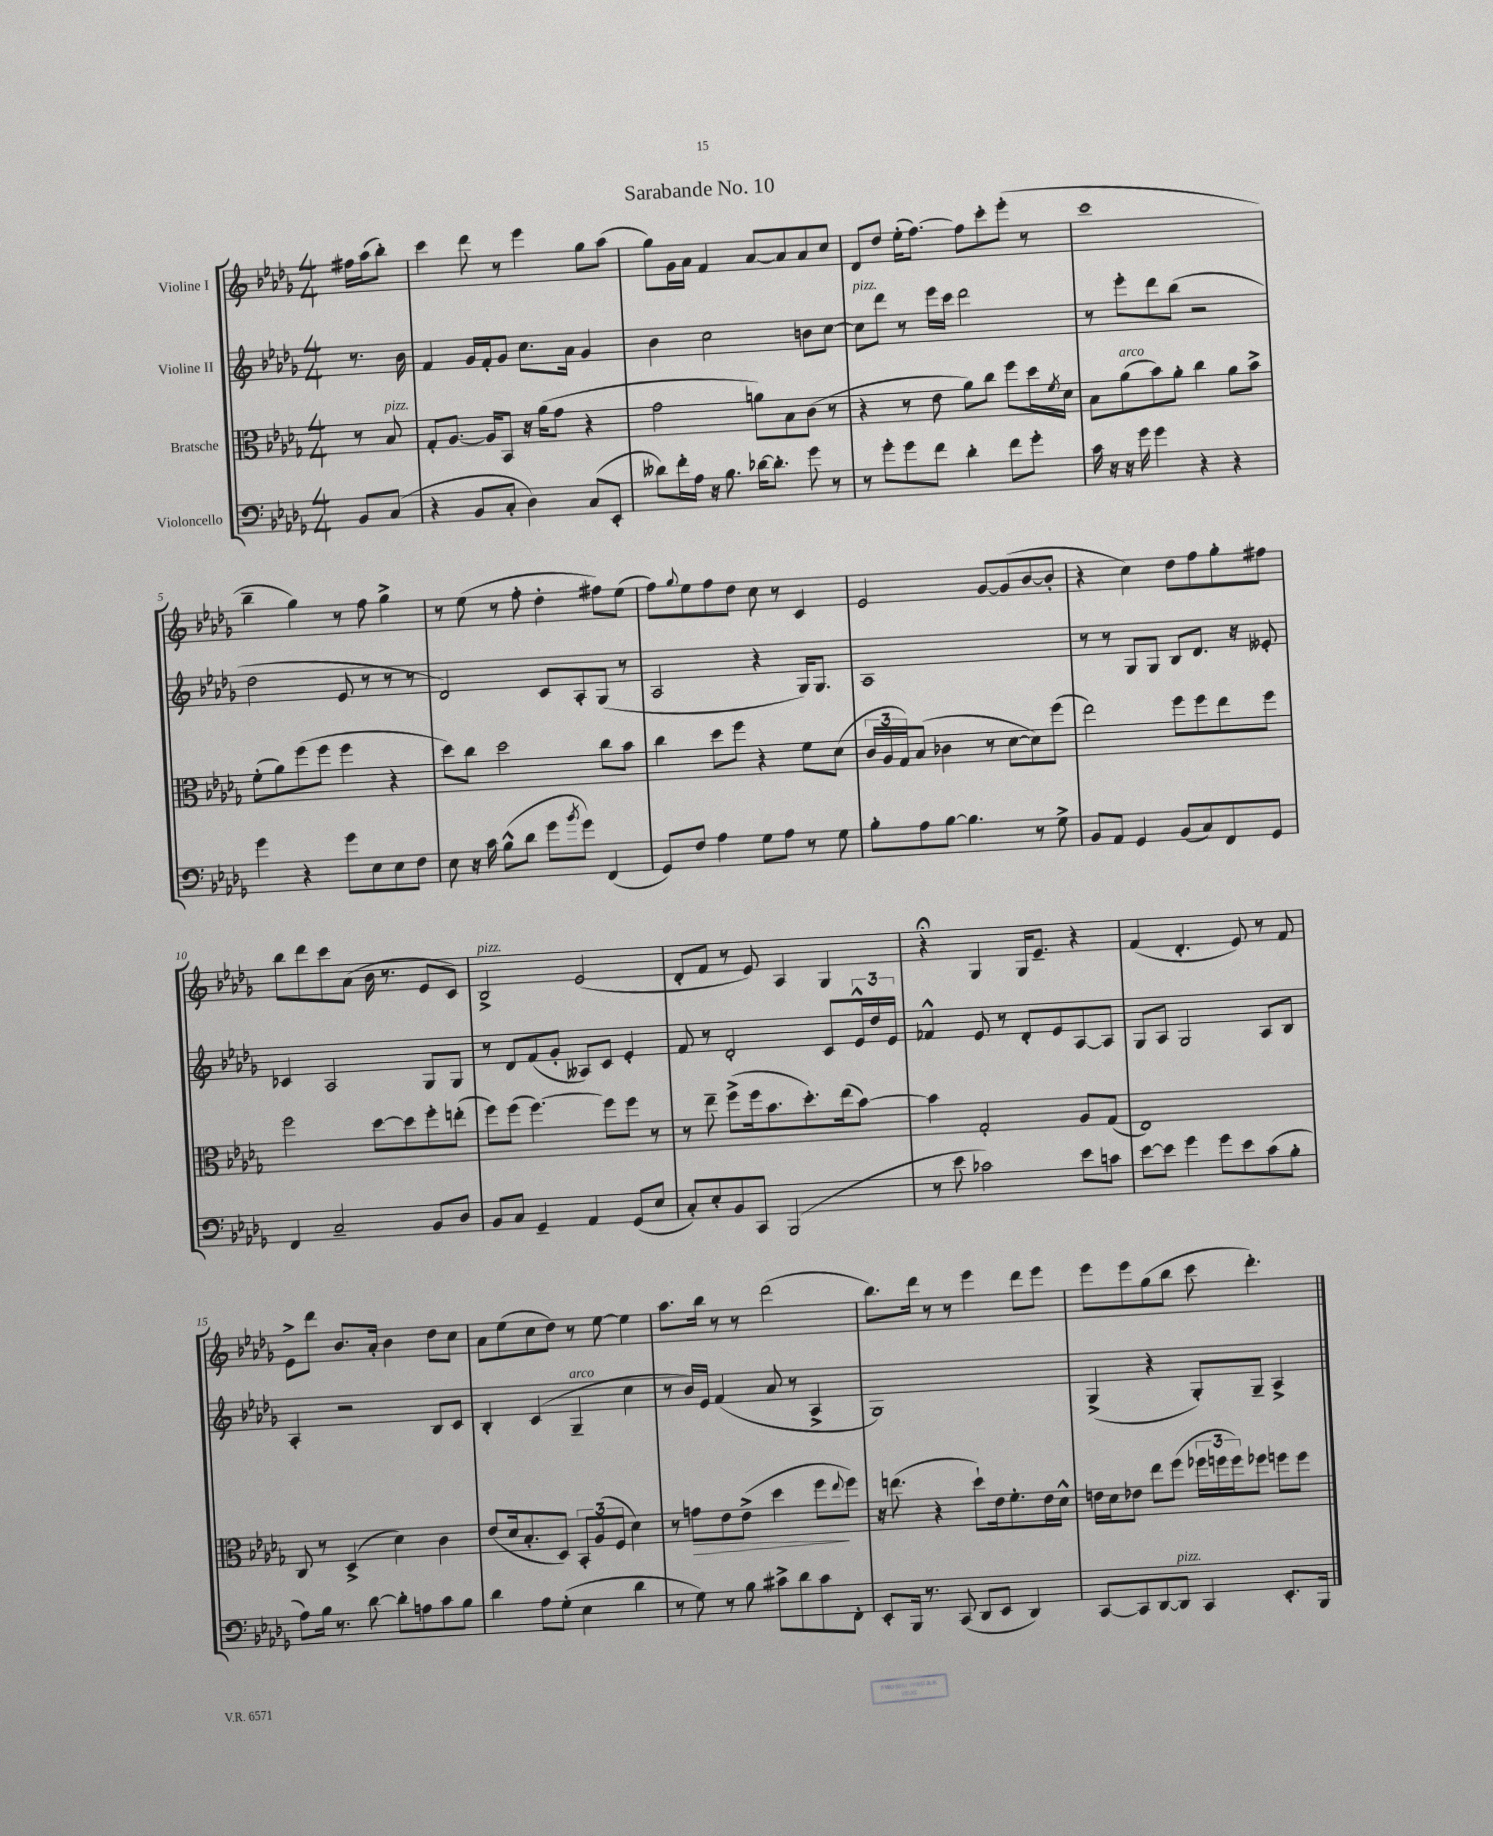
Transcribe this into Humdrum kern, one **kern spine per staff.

**kern	**kern	**kern	**kern
*staff4	*staff3	*staff2	*staff1
*clefF4	*clefC3	*clefG2	*clefG2
*k[b-e-a-d-g-]	*k[b-e-a-d-g-]	*k[b-e-a-d-g-]	*k[b-e-a-d-g-]
*M4/4	*M4/4	*M4/4	*M4/4
8BB-	8r	8.r	16ff#
.	.	.	(16aa-
(8C	8B-	.	8bb-')
.	.	16b-	.
=	=	=	=
4r	8G-'	4f	4ccc
.	[8.A-	.	.
8BB-	.	16g-	8ddd-
.	16A-]	16f'	.
8C'	8BB-	8g-	8r
4D-)	16r	8.cc	4eee-
.	(16a-	.	.
.	8g-	.	.
.	.	16a-	.
(8C	4r	4g-	8gg-
8EE-'	.	.	(8aa-
=	=	=	=
8d--)	2g-	4b-	8gg-)
16f'	.	.	16g-
16A-	.	.	16a-
16r	.	2cc	4f
8.B-	.	.	.
[16d-	8a)	.	[8a-
8.d-']	.	.	.
.	8B-	.	8a-]
8g-	(8c	8b	8a-
8r	8r	[8cc	8cc
=	=	=	=
8r	4r	8cc]	8d-
8g-'	.	8ddd-	8dd-
8g-	8r	8r	(16ee-'
.	.	.	[8.ff)
8f	8e-	16eee-	.
.	.	16ccc	.
4d-'	8a-)	2ddd-	8ff]
.	8cc	.	8ccc'
8f	8ff	.	(8eee-'
8g-'	16dd-	.	8r
.	8qf	.	.
.	16d-	.	.
=	=	=	=
16c	8B-	8r	1ccc
16r	.	.	.
16r	(8a-	8eee-'	.
16g-	.	.	.
4g-	8b-)	8ddd-	.
.	8a-'	(8bb-	.
4r	4cc	2r	.
4r	8a-	.	.
.	8b-^	.	.
=	=	=	=
4g-	(8f'	2dd-	4bb-~
.	8a-)	.	.
4r	(8ff	.	4gg-)
.	8ff	.	.
8g-	4ff	8e-	8r
8E-	.	8r	8ff
8E-	4r	8r	4gg-^
8F	.	8r	.
=	=	=	=
8E-	8dd-)	2d-)	8r
16r	8cc	.	(8ee-
16c	.	.	.
(8B-^^	2dd-	.	8r
8d-	.	.	8ff'
8g-	.	8c	4dd-'
8qb-	.	.	.
8g-)	.	8A-'	.
(4FF	8cc	(8G-	8ff#)
.	8b-	8r	(8ee-
=	=	=	=
8GG-)	4cc	2A-	8ff)
.	.	.	8qqgg-
8F	.	.	8ee-
4A-	8dd-	.	8ff
.	8ff	.	8dd-
8G-	4r	4r	8cc
8A-	.	.	8r
8r	8f	16G-)	4c
.	.	8.G-	.
8G-	(8d-	.	.
=	=	=	=
8B-'	24c	1A-	2e-
.	24A-	.	.
.	24G-)	.	.
8A-	(8B-	.	.
[8B-	4c-	.	.
4.B-]	.	.	.
.	8r	.	[8g-
.	[8d-	.	(8g-]
8r	8d-])	.	[8b-
8G-^	(8ff	.	8b-']
=	=	=	=
8BB-	2ee-)	8r	4r
8AA-	.	8r	.
4GG-	.	8G-	4cc)
.	.	8G-	.
(8BB-	8ff	8B-	8dd-
8C)	8ff	8.d-	8ff
8FF	8ee-	.	8gg-'
.	.	16r	.
8GG-	8ff	8e--'	8ff#
=	=	=	=
4FF	2ff	4c-	8bb-
.	.	.	8ddd-
2C~	.	2A-	8ccc
.	.	.	(8a-
.	[8dd-	.	16b-
.	.	.	8.r
.	8dd-]	.	.
8BB-	8ff'	8G-	8e-
8D-	(8ee'	8G-	8c)
=	=	=	=
8BB-	8ff)	8r	2B-^
8C	(8ff	8d-	.
4GG-~	[4.ff)	(8f	.
.	.	8g-'	.
4AA-	.	8A--)	(2e-
.	8ff]	8c	.
(8GG-	8ff	4e-'	.
8E-	8r	.	.
=	=	=	=
8C')	8r	8f	8d-'
8E-'	8ee-~	8r	8f
8BB-	(8ff^	2d-'	8r
8CC	16ff	.	8e-)
.	8.b-	.	.
(2BBB-	.	.	4A-
.	8.dd-')	.	.
.	.	8c	4G-
.	(16ee-	.	.
.	[8b-)	24e-^^	.
.	.	24dd-	.
.	.	24e-	.
=	=	=	=
8r	4b-]	4f-^^	4r;
8e-	.	.	.
2c-)	2G-'	8e-	4G-
.	.	8r	.
.	.	8d-'	16G-
.	.	.	8.e-~
.	.	8e-	.
8e-	8A-	[8A-	4r
8c	(8G-	8A-]	.
=	=	=	=
[8e-	1E-)	8G-	(4f
8e-]	.	8A-	.
4g-	.	2G-	4.d-'
8g-	.	.	.
8e-	.	.	8e-)
(8c	.	8A-	8r
8B-'	.	8B-	8f
=	=	=	=
8A-)	8C	4A-'	8e-^
16B-	8r	.	8ddd-
8.r	.	.	.
.	(4D-^	2r	8.b-
[8d-	.	.	.
.	.	.	16a-'
8d-']	4d-)	.	4b-
8A	.	.	.
8c	4c	8B-	8dd-
8B-	.	8c	8cc
=	=	=	=
4d-	(8e-	4B-'	8a-
.	16d-	.	(8ee-
.	8.B-'	.	.
8A-	.	(4c	8cc
(8G-'	8D-)	.	8dd-)
4E-	12BB-'	4G-~	8r
.	(12A-	.	.
.	.	.	[8ee-
.	12F	.	.
4d-	4d-)	4cc	4ee-]
=	=	=	=
8r	8r	8r	8.aa-
8G-)	8g	16b-)	.
.	.	16e-	16bb-
8r	8e-	(4f	8r
8B-	(8e-^	.	8r
8c#^	4dd-	8a-	(2ddd-
8d-	.	8r	.
8c#	8ff	4A-^	.
.	8qqee-	.	.
8FF'	8ff)	.	.
=	=	=	=
8EE-'	16r	1G-)	8.bb-)
.	(8.ee	.	.
16BBB-	.	.	.
8.r	.	.	16ddd-
.	4r	.	8r
(8CC	.	.	8r
8DD-	8dd-`)	.	4eee-
8EE-	16e-	.	.
.	8.f'	.	.
4DD-)	.	.	8ddd-
.	16e-	.	8eee-
.	16d-^^	.	.
=	=	=	=
[8CC	16e	(4G-^	8eee-
.	16d-	.	.
8CC]	8e-	.	8eee-
[8DD-	8ee-	4r	(8gg-
8DD-]	(8ff	.	8bb-
4CC	24ff-	8G-')	8ccc
.	24ff	.	.
.	24ff)	.	.
.	8ff-	8G-~	4.ddd-')
8.EE-'	8ff	4A-^	.
.	8ff	.	.
16BBB-	.	.	.
==	==	==	==
*-	*-	*-	*-
